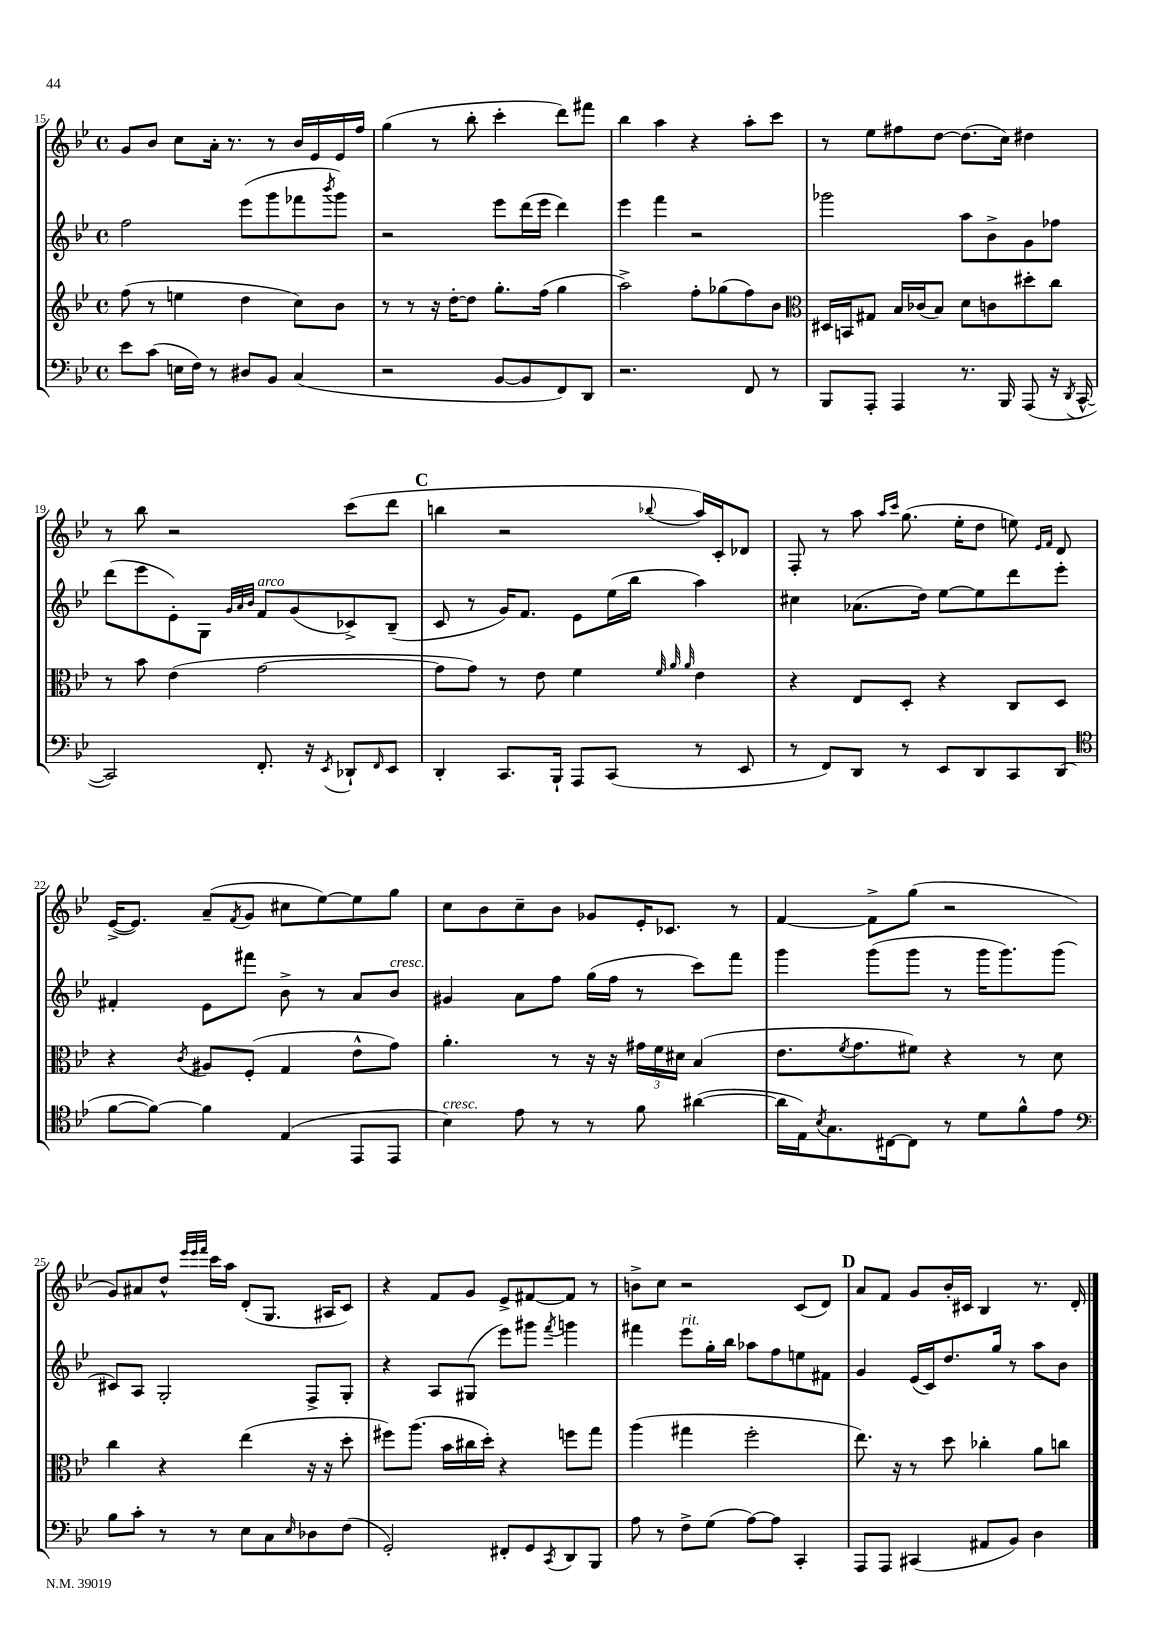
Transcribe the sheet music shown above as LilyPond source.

<<
\new StaffGroup <<
\new Staff = "s0" {
    \clef treble \key bes \major \defaultTimeSignature \time 4/4
    g'8 bes'8 c''8 a'16-. r8. r8 bes'16 ees'16 ees'16 f''16 |
    g''4( r8 bes''8-. c'''4-. d'''8) fis'''8 |
    bes''4 a''4 r4 a''8-. c'''8 |
    r8 ees''8 fis''8 d''8~ d''8.( c''16) dis''4 |
    r8 bes''8 r2 c'''8( d'''8 |
    \mark \markup { \bold "C" } b''4 r2 \appoggiatura { bes''8 } a''16) c'16-. des'8 |
    f8-. r8 a''8 \grace { a''16 c'''16 } g''8.( ees''16-. d''8 e''8) \grace { ees'16 f'16 } d'8 |
    ees'16~->( ees'8.) a'8--( \acciaccatura { f'8 } g'8 cis''8 ees''8~) ees''8 g''8 |
    c''8 bes'8 c''8-- bes'8 ges'8 ees'16-. ces'8. r8 |
    f'4~ f'8-> g''8( r2 |
    g'8) ais'8 d''8-^ \grace { ees'''32 ees'''32 f'''32 } c'''16 a''16 d'8-.( g8. ais16 c'8) |
    r4 f'8 g'8 ees'8-> fis'8~ fis'8 r8 |
    b'8-> c''8 r2 c'8( d'8) |
    \mark \markup { \bold "D" } a'8 f'8 g'8 bes'16-. cis'16 bes4 r8. d'16-. \bar "|." |
}
\new Staff = "s1" {
    \clef treble \key bes \major \defaultTimeSignature \time 4/4
    f''2 ees'''8( g'''8 fes'''8 \acciaccatura { bes'''8 } g'''8) |
    r2 ees'''8 d'''16( ees'''16 d'''4) |
    ees'''4 f'''4 r2 |
    ges'''2 a''8 bes'8-> g'8 fes''8 |
    d'''8( ees'''8 ees'8-.) g8 \grace { g'32 a'32 bes'32 } f'8^\markup { \italic "arco" } g'8( ces'8->) bes8--( |
    \mark \markup { \bold "C" } c'8 r8 g'16) f'8. ees'8 ees''16( bes''16 a''4) |
    cis''4 aes'8.( d''16) ees''8~ ees''8 d'''8 ees'''8-. |
    fis'4-. ees'8 fis'''8 bes'8-> r8 a'8 bes'8^\markup { \italic "cresc." } |
    gis'4 a'8 f''8 g''16( f''16 r8 c'''8) f'''8 |
    g'''4 g'''8( g'''8 r8 g'''16 g'''8.) g'''8( |
    cis'8) a8 g2-. f8-> g8-. |
    r4 a8 gis8( ees'''8) gis'''8 \acciaccatura { f'''8 } g'''4 |
    fis'''4 ees'''8^\markup { \italic "rit." } g''16-. bes''16 aes''8 f''8 e''8 fis'8 |
    \mark \markup { \bold "D" } g'4 ees'16( c'16) d''8. g''16 r8 a''8 bes'8 \bar "|." |
}
\new Staff = "s2" {
    \clef treble \key bes \major \defaultTimeSignature \time 4/4
    f''8( r8 e''4 d''4 c''8) bes'8 |
    r8 r8 r16 d''16~-. d''8 g''8.-. f''16( g''4 |
    a''2->) f''8-. ges''8( f''8) bes'8 |
    \clef alto dis16 b,16 gis8 bes16 ces'16( bes8) d'8 c'8 dis''8-. c''8 |
    r8 bes'8 ees'4( g'2~ |
    \mark \markup { \bold "C" } g'8 g'8) r8 ees'8 f'4 \grace { f'32 a'32 a'32 } ees'4 |
    r4 ees8 d8-. r4 c8 d8 |
    r4 \acciaccatura { c'8 } ais8 f8-.( g4 ees'8-^ g'8) |
    a'4.-. r8 r16 r16 \tuplet 3/2 { gis'16 f'16 dis'16 } bes4( |
    ees'8. \acciaccatura { f'8 } g'8. fis'8) r4 r8 d'8 |
    c''4 r4 ees''4( r16 r16 d''8-. |
    fis''8) a''8.( bes'16 cis''16 d''16-.) r4 f''8 g''8 |
    a''4( gis''4 f''2-. |
    \mark \markup { \bold "D" } ees''8.) r16 r8 d''8 ces''4-. a'8 c''8 \bar "|." |
}
\new Staff = "s3" {
    \clef bass \key bes \major \defaultTimeSignature \time 4/4
    ees'8 c'8( e16 f16) r8 dis8 bes,8 c4( |
    r2 bes,8~ bes,8 f,8) d,8 |
    r2. f,8 r8 |
    bes,,8 a,,8-. a,,4 r8. bes,,16 a,,8( r16 \acciaccatura { d,8 } c,16~-^ |
    c,2) f,8.-. r16 \acciaccatura { ees,8 } des,8-! \grace { f,16 } ees,8 |
    \mark \markup { \bold "C" } d,4-. c,8. bes,,16-! a,,8 c,8( r8 ees,8 |
    r8 f,8) d,8 r8 ees,8 d,8 c,8 d,8( |
    \clef tenor f'8~ f'8~) f'4 ees4( ees,8 ees,8 |
    bes4^\markup { \italic "cresc." }) ees'8 r8 r8 f'8 ais'4~( |
    ais'16 ees16) \acciaccatura { bes8 } g8. cis16~ cis8 r8 d'8 f'8-^ ees'8 |
    \clef bass bes8 c'8-. r8 r8 ees8 c8 \grace { ees16 } des8 f8( |
    g,2-.) fis,8-. g,8 \acciaccatura { c,8 } d,8 bes,,8 |
    a8 r8 f8-> g8( a8~) a8 c,4-. |
    \mark \markup { \bold "D" } a,,8 a,,8 cis,4( ais,8 bes,8) d4 \bar "|." |
}
>>
>>
\layout { \context { \Score currentBarNumber = #15 } }
